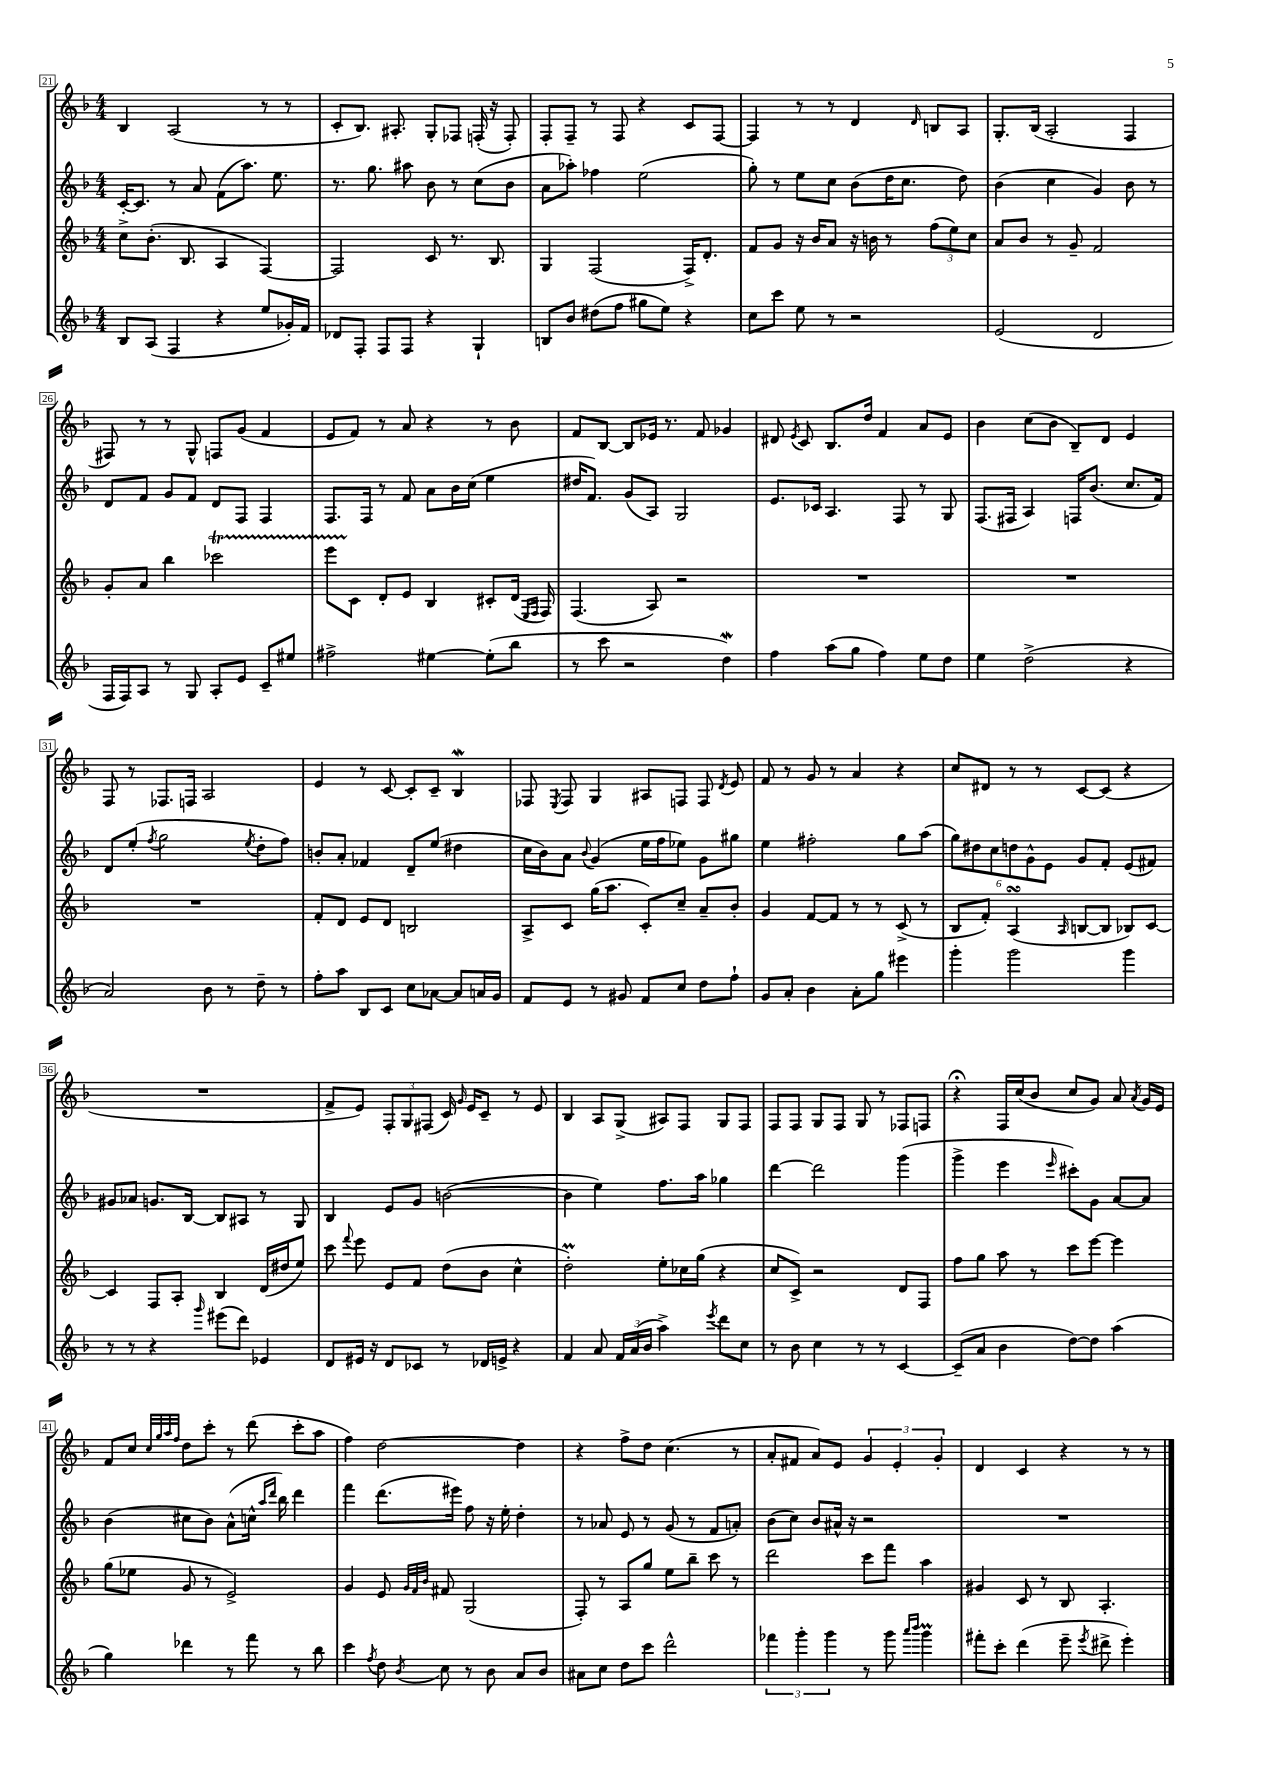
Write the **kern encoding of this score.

**kern	**kern	**kern	**kern
*staff4	*staff3	*staff2	*staff1
*clefG2	*clefG2	*clefG2	*clefG2
*k[b-]	*k[b-]	*k[b-]	*k[b-]
*M4/4	*M4/4	*M4/4	*M4/4
8B-/L	8cc^\L	[16c'/LK	4B-/
.	.	8.c/]J	.
(8A/J	(8.b-'\J	.	.
4F/	.	8r	(2A/
.	8.B-/	.	.
.	.	8a/	.
4r	4A/	(8f\L	.
.	.	8.aa\J)	.
8ee/L	[4F/)	.	8r
.	.	8.ee\	.
16g-'/L)	.	.	8r
16f/JJ	.	.	.
=	=	=	=
8d-/L	2F/]	8.r	8c'/L
8F'/J	.	.	8.B-/J)
.	.	8.gg\	.
8F/L	.	.	.
.	.	.	8.A#'/
8F/J	.	8aa#\	.
4r	8c/	8b-\	8G'/L
.	8.r	8r	8F-/J
4G`/	.	(8cc\L	(16F'/
.	8.B-/	.	16r
.	.	8b-\J	8F'/)
=	=	=	=
8B/L	4G/	8a\L	8F'/L
8b-/J	.	8aa-'\J)	8F~/J
(8dd#\L	(2F/	4ff-\	8r
8ff\J	.	.	8F/
8gg#\L	.	(2ee\	4r
8ee\J)	.	.	.
4r	16F^/LK)	.	8c/L
.	8.d'/J	.	.
.	.	.	[8F/J
=	=	=	=
8cc\L	8f/L	8gg'\)	4F/]
8ccc\J	8g/J	8r	.
8ee\	16r	8ee\L	8r
.	16b-/LK	.	.
8r	8a/J	8cc\J	8r
2r	16r	(8b-\L	4d/
.	16b\	.	.
.	8r	16dd\K	.
.	.	8.cc\J	.
.	.	.	16qqd/
.	(12ff\L	.	8B/L
.	12ee\)	.	.
.	.	8dd\)	8A/J
.	12cc\J	.	.
=	=	=	=
(2e/	8a/L	(4b-\	8.G'/L
.	8b-/J	.	.
.	.	.	(16B-/Jk
.	8r	4cc\	2A'/
.	8g~/	.	.
2d/	2f/	4g/)	.
.	.	8b-\	4F/
.	.	8r	.
=	=	=	=
16F/LL	8g'/L	8d/L	8F#/)
16F/J)	.	.	.
8A/J	8a/J	8f/J	8r
8r	4bb-\	8g/L	8r
8G/	.	8f/J	8G^^/
8A'/L	2ccc-\	8d/L	8F/L
8e/J	.	8F/J	(8g/J
8c~/L	.	4F/	4f/
8ee#/J	.	.	.
=	=	=	=
2ff#^\	8eee\L	8.F/L	8e/L
.	8c\J	.	8f/J)
.	.	16F/Jk	.
.	8d'/L	8r	8r
.	8e/J	8f/	8a/
[4ee#\	4B-/	8a\L	4r
.	.	16b-\L	.
.	.	(16cc\JJ	.
(8ee#'\]L	8c#'/L	4ee\	8r
8bb-\J	(16d/Jk	.	8b-\
.	16qqE/LL	.	.
.	16qqF/JJ	.	.
.	16F/)	.	.
=	=	=	=
8r	(4.F/	16dd#/LK	8f/L
.	.	8.f/J)	.
8ccc\	.	.	[8B-/J
2r	.	(8g/L	8B-/]L
.	8A/)	8A/J)	16e-/Jk
.	.	.	8.r
.	2r	2G/	.
.	.	.	8f/
4dd\)	.	.	4g-/
=	=	=	=
4ff\	1r	8.e/L	8d#/
.	.	.	8qe/
.	.	.	8c/
.	.	16c-/Jk	.
(8aa\L	.	4.A/	8.B-/L
8gg\J	.	.	.
.	.	.	16dd/Jk
4ff\)	.	.	4f/
.	.	8F/	.
8ee\L	.	8r	8a/L
8dd\J	.	8G/	8e/J
=	=	=	=
4ee\	1r	(8.F/L	4b-\
.	.	16F#/Jk	.
(2dd^\	.	4A/)	(8cc\L
.	.	.	8b-\J
.	.	16F/LK	8B-~/L)
.	.	(8.b-/J	.
.	.	.	8d/J
4r	.	8.cc/L	4e/
.	.	16f/Jk)	.
=	=	=	=
2a/)	1r	8d/L	8F/
.	.	(8ee'/J	8r
.	.	8qff/	.
.	.	2gg\	8.F-/L
.	.	.	16F/Jk
8b-\	.	.	2A/
8r	.	.	.
.	.	8qee/	.
8dd~\	.	8dd'\L	.
8r	.	8ff\J)	.
=	=	=	=
8ff'\L	8f'/L	8b'/L	4e/
8aa\J	8d/J	8a'/J	.
8B-/L	8e/L	4f-/	8r
8c/J	8d/J	.	[8c/
8cc\L	2B/	8d~/L	8c'/]L
[8a-\J	.	(8ee/J	8c~/J
8a-/]L	.	4dd#\	4B-/
16a/L	.	.	.
16g/JJ	.	.	.
=	=	=	=
8f/L	8A^/L	16cc\LL	8F-/
.	.	16b-\J)	.
.	.	.	8qE/
8e/J	8c/J	8a\J	8F-/
.	.	8qqb-/	.
8r	(16gg\LK	(4g/	4G/
.	8.aa\J	.	.
8g#/	.	.	.
8f/L	8c'/L)	16ee\LL	8A#/L
.	.	16ff\J	.
8cc/J	8cc~/J	8ee-\J)	8F/J
8dd\L	8a~/L	8g\L	8F/
.	.	.	8qd/
8ff`\J	8b-'/J	8gg#\J	8e/
=	=	=	=
8g/L	4g/	4ee\	8f/
8a'/J	.	.	8r
4b-\	[8f/L	2ff#'\	8g/
.	8f/]J	.	8r
8a'\L	8r	.	4a/
8gg\J	8r	.	.
4eee#\	(8c^/	8gg\L	4r
.	8r	(8aa\J	.
=	=	=	=
4ggg'\	8B-/L	12gg\L)	8cc/L
.	.	12dd#\	.
.	8f'/J)	.	8d#/J
.	.	12cc\	.
2ggg\	(4A/	12dd\	8r
.	.	12g^^\	.
.	.	.	8r
.	.	12e\J	.
.	16qqA/	.	.
.	[8B/L	8g/L	[8c/L
.	8B/]J	8f'/J	(8c/]J
4ggg\	8B-/L)	(8e/L	4r
.	[8c/J	8f#/J)	.
=	=	=	=
8r	4c/]	8g#/L	1r
8r	.	8a-/J	.
4r	8F/L	8.g/L	.
.	8A'/J	.	.
.	.	[16B-/Jk	.
16qqggg/	.	.	.
(8eee#\L	4B-/	8B-/]L	.
8ddd\J)	.	8A#/J	.
4e-/	(16d/LL	8r	.
.	16dd#/J	.	.
.	8ee/J)	8G/	.
=	=	=	=
8d/L	8ccc\	4B-/	8f^/L
.	8qqfff/	.	.
16e#/Jk	8eee\	.	8e/J)
16r	.	.	.
8d/L	8e/L	8e/L	12F'/L
.	.	.	12G/
8c-/J	8f/J	8g/J	.
.	.	.	(12F#/J
8r	(8dd\L	([2b\	16c/)
.	.	.	16qqg/
.	.	.	16e/LK
16d-/LL	8b-\J	.	8c~/J
16e^/JJ	.	.	.
4r	4cc^^\	.	8r
.	.	.	8e/
=	=	=	=
4f/	2dd'\)	4b\]	4B-/
8a/	.	4ee\)	8A/L
24f/LL	.	.	(8G^/J
(24a/	.	.	.
24b-/JJ	.	.	.
4aa^\)	8ee'\L	8.ff\L	8A#/L)
.	16cc-\L	.	8F/J
.	(16gg\JJ	16aa\Jk	.
8qeee/	.	.	.
8ddd\L	4r	4gg-\	8G/L
8cc\J	.	.	8F/J
=	=	=	=
8r	8cc/L	[4ddd\	8F/L
8b-\	8c^/J)	.	8F/J
4cc\	2r	2ddd\]	8G/L
.	.	.	8F/J
8r	.	.	8G/
8r	.	.	8r
[4c/	8d/L	(4ggg\	8F-/L
.	8F/J	.	8F/J
=	=	=	=
(8c~/]L	8ff\L	4ggg^\	4r;
8a/J	8gg\J	.	.
4b-\	8aa\	4eee\	16F/LL
.	.	.	(16cc/J
.	8r	.	8b-/J
.	.	16qqeee/	.
[8dd\L)	8ccc\L	8ccc#'\L)	8cc/L
8dd\]J	[8eee\J	8g\J	8g/J)
(4aa\	4eee\]	[8a/L	8a/
.	.	.	8qa/
.	.	8a/]J	16g/LL
.	.	.	16e/JJ
=	=	=	=
4gg\)	(8gg\L	(4b-\	8f/L
.	8ee-\J	.	8cc/J
.	.	.	32qqcc/LLL
.	.	.	32qqgg/
.	.	.	32qqaa/
.	.	.	32qqff/JJJ
4ddd-\	8g/	8cc#\L	8dd\L
.	8r	8b-\J)	8ccc'\J
8r	2e^/)	(8a^^\L	8r
8fff\	.	16cc^^\Jk	(8ddd\
.	.	16qqaa/LL	.
.	.	16qqddd/JJ	.
.	.	16bb-\)	.
8r	.	4ddd\	8ccc'\L
8bb-\	.	.	8aa\J
=	=	=	=
4ccc\	4g/	4fff\	4ff\)
8qff/	.	.	.
8dd\	8e/	(8.ddd\L	[2dd\
.	32qqg/LLL	.	.
.	32qqf/	.	.
8qb-/	32qqb-/JJJ	.	.
8cc\	8f#/	.	.
.	.	16eee#\Jk)	.
8r	(2G/	8ff\	.
8b-\	.	16r	.
.	.	16ee'\	.
8a/L	.	4dd'\	4dd\]
8b-/J	.	.	.
=	=	=	=
8a#\L	8F'/)	8r	4r
8cc\J	8r	8a-/	.
8dd\L	8A/L	8e/	8ff^\L
8ccc\J	8gg/J	8r	8dd\J
2ddd^^\	8ee\L	(8g/	(4.cc\
.	8bb-~\J	8r	.
.	8ccc\	8f/L	.
.	8r	8a'/J)	8r
=	=	=	=
6fff-\	2ddd\	(8b-\L	8a'/L
.	.	8cc\J)	8f#/J
6ggg'\	.	.	.
.	.	8b-/L	8a/L)
6ggg\	.	.	.
.	.	16a#^^/Jk	8e/J
.	.	16r	.
8r	8ccc\L	2r	6g/
8ggg\	8fff\J	.	.
.	.	.	6e'/
16qqaaa/LL	.	.	.
16qqbbb-/JJ	.	.	.
4ggg\	4aa\	.	.
.	.	.	6g'/
=	=	=	=
8fff#'\L	4g#/	1r	4d/
8ccc'\J	.	.	.
(4ddd\	8c/	.	4c/
.	8r	.	.
8eee~\	8B-/	.	4r
8qeee/	.	.	.
8ddd#^\	4.A'/	.	.
4eee'\)	.	.	8r
.	.	.	8r
==	==	==	==
*-	*-	*-	*-
